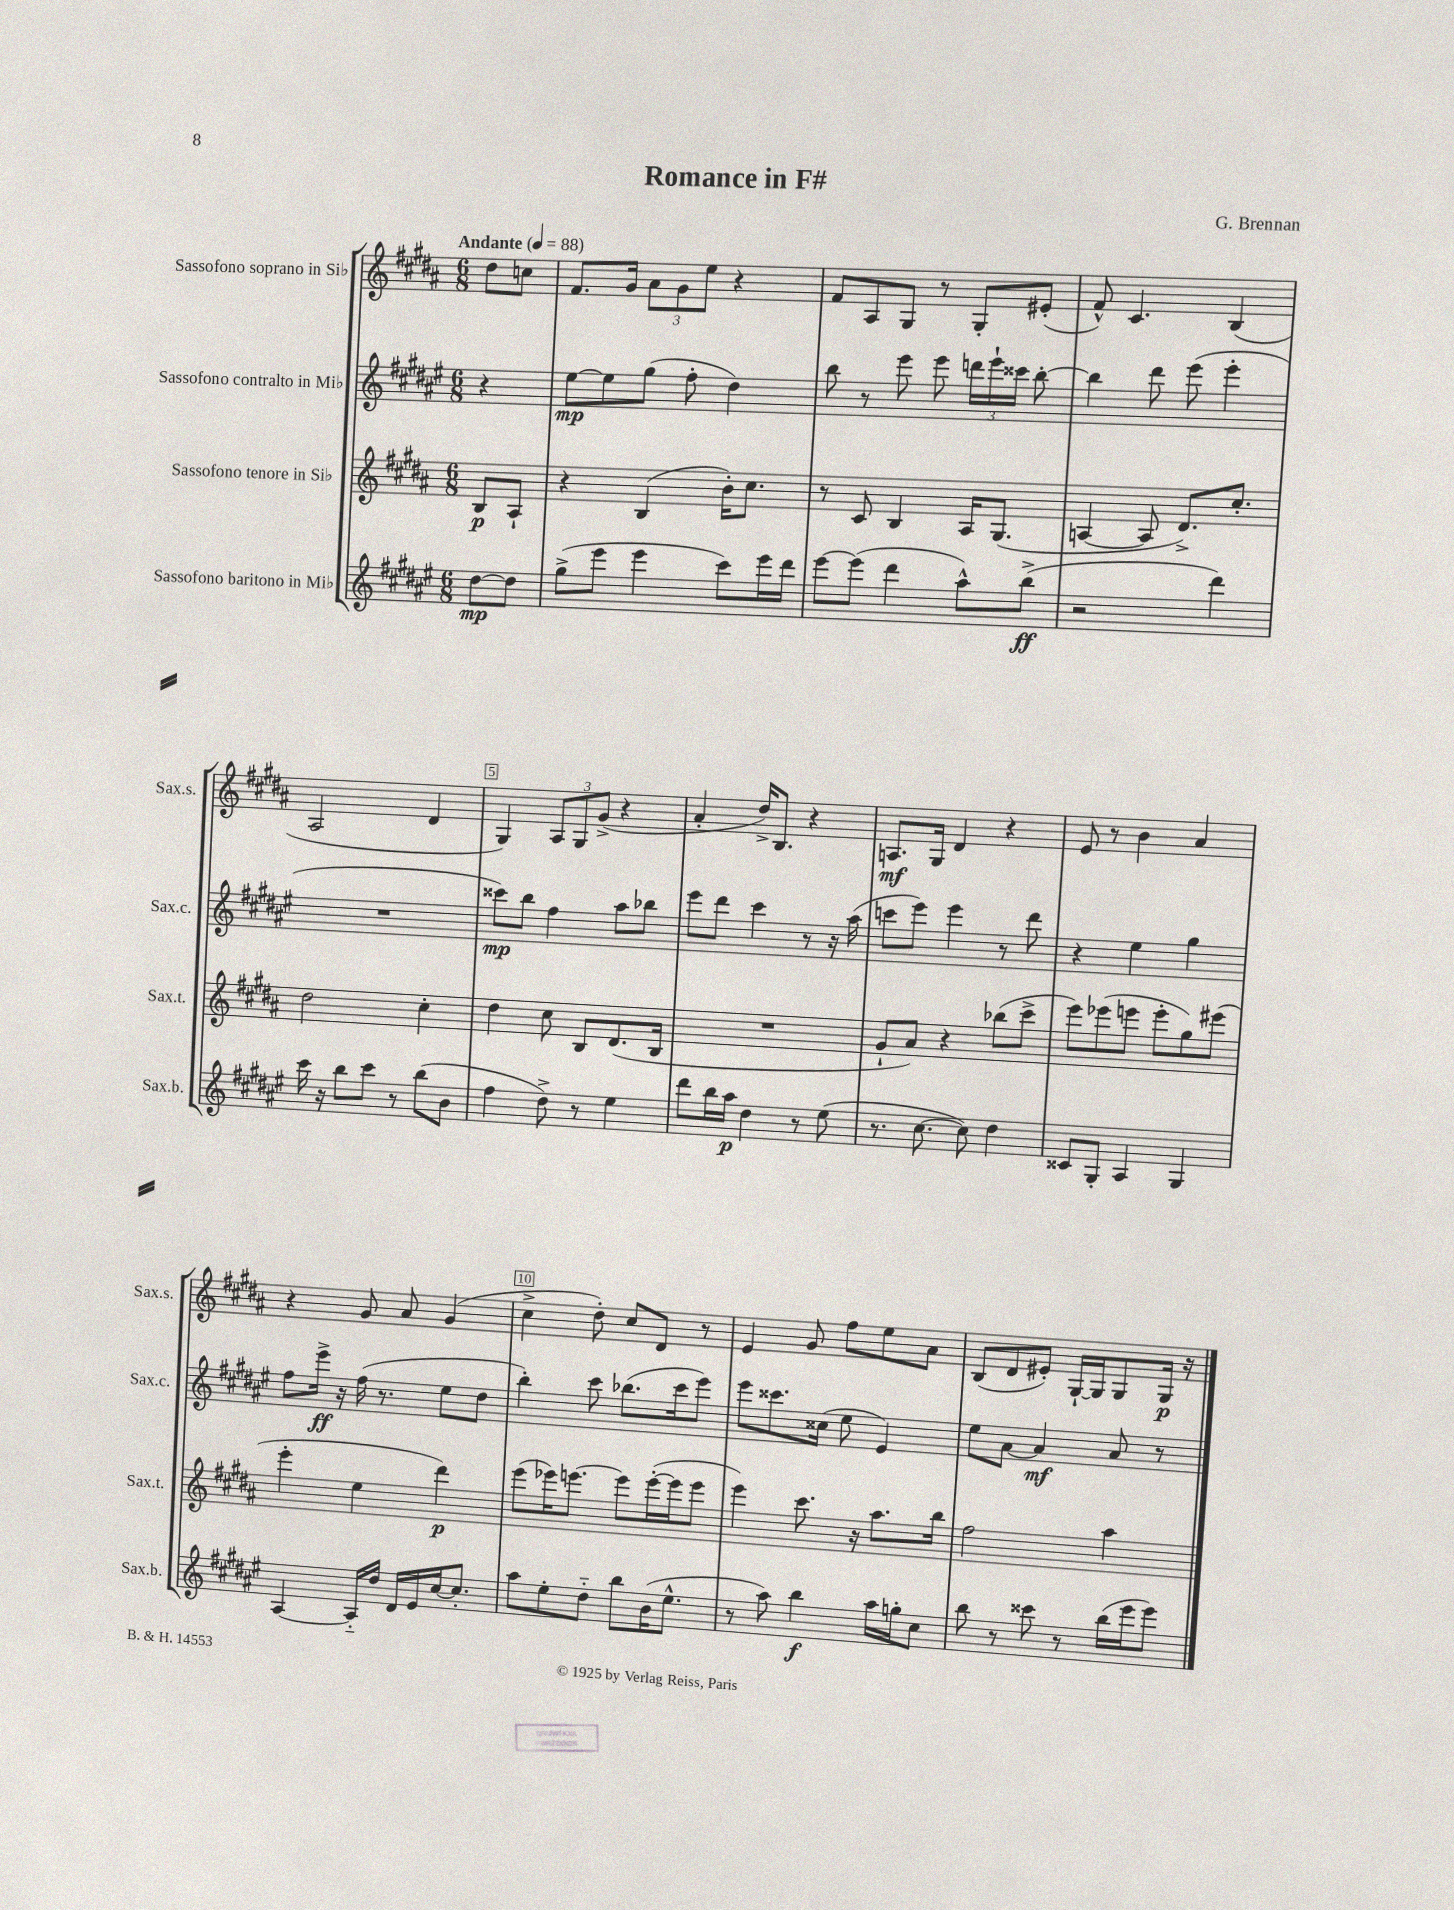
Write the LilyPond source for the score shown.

\header { title = "Romance in F#" composer = "G. Brennan" }
<<
\new StaffGroup <<
\new Staff = "s0" \with { instrumentName = "Sassofono soprano in Sib" shortInstrumentName = "Sax.s." } {
    \clef treble \key b \major \numericTimeSignature \time 6/8 \partial 4 \tempo "Andante" 4 = 88
    \autoBeamOff dis''8[ c''8] |
    fis'8.[ gis'16] \tuplet 3/2 { ais'8[ gis'8 e''8] } r4 |
    fis'8[ ais8 gis8] r8 gis8[-. eis'8]-.( |
    fis'8-^) cis'4. b4( |
    ais2 dis'4 |
    gis4) \tuplet 3/2 { ais8[ gis8 gis'8]->( } r4 |
    ais'4-. dis''16[->) b8.] r4 |
    a8.[\mf gis16] dis'4 r4 |
    e'8 r8 b'4 ais'4 |
    r4 gis'8 ais'8 gis'4( |
    cis''4-> dis''8-.) cis''8[ dis'8] r8 |
    e'4 gis'8 fis''8[ e''8 ais'8] |
    b8[( dis'8 eis'8]-.) gis16[~-! gis16 gis8 gis16]\p r16 \bar "|." |
}
\new Staff = "s1" \with { instrumentName = "Sassofono contralto in Mib" shortInstrumentName = "Sax.c." } {
    \clef treble \key fis \major \numericTimeSignature \time 6/8 \partial 4
    \autoBeamOff r4 |
    eis''8[~\mp eis''8 gis''8]( fis''8-. dis''4) |
    b''8 r8 eis'''8 eis'''8 \tuplet 3/2 { d'''16[ eis'''16-! cisis'''16] } b''8~-. |
    b''4 dis'''8 eis'''8( eis'''4-. |
    R2. |
    cisis'''8[\mp) b''8] fis''4 ais''8[ bes''8] |
    eis'''8[ dis'''8] cis'''4 r8 r16 ais''16( |
    c'''8[ eis'''8]) eis'''4 r8 dis'''8 |
    r4 eis''4 gis''4 |
    fis''8[ eis'''16]->\ff r16 fis''16( r8. eis''8[ dis''8] |
    b''4-.) cis'''8 bes''8.[( cis'''16 eis'''8]) |
    eis'''8[ cisis'''8. cisis''16]( eis''8 eis'4) |
    eis''8[ ais'8]~ ais'4\mf ais'8 r8 \bar "|." |
}
\new Staff = "s2" \with { instrumentName = "Sassofono tenore in Sib" shortInstrumentName = "Sax.t." } {
    \clef treble \key b \major \numericTimeSignature \time 6/8 \partial 4
    \autoBeamOff b8[\p ais8]-! |
    r4 b4( b'16[-.) cis''8.] |
    r8 cis'8 b4 ais16[ gis8.]( |
    a4~ a8 dis'8.[->) cis''8.]-. |
    dis''2 cis''4-. |
    dis''4 cis''8 b8[ dis'8.( b16] |
    R2. |
    gis'8[-! ais'8]) r4 bes''8[( cis'''8]-> |
    e'''8[) ees'''8( e'''8] e'''8[-. gis''8) eis'''8]( |
    e'''4-. e''4 dis'''4\p) |
    e'''8[( ees'''16) e'''8.]~ e'''8[ e'''16~-.( e'''16 e'''8] |
    e'''4) cis'''8. r16 ais''8.[ b''16] |
    fis''2 ais''4 \bar "|." |
}
\new Staff = "s3" \with { instrumentName = "Sassofono baritono in Mib" shortInstrumentName = "Sax.b." } {
    \clef treble \key fis \major \numericTimeSignature \time 6/8 \partial 4
    \autoBeamOff dis''8[~\mp dis''8] |
    gis''8[->( eis'''8] eis'''4 cis'''8[) eis'''16 dis'''16] |
    eis'''8[~ eis'''8]( dis'''4 ais''8[-^) b''8]->\ff( |
    r2 dis'''4) |
    cis'''16 r16 b''8[ cis'''8] r8 b''8[( b'8] |
    fis''4 dis''8->) r8 eis''4 |
    dis'''8[ b''16 ais''16]\p dis''4 r8 eis''8( |
    r8. cis''8.~ cis''8) dis''4 |
    cisis'8[ gis8]-. ais4 gis4 |
    ais4~ ais16[-_ dis''16] dis'16[ eis'16 cis''16~ cis''8.]-. |
    ais''8[ eis''8-. dis''8]-_ b''8[ b'16( eis''8.]-^ |
    r8 ais''8) b''4\f ais''16[ g''16-. cis''8] |
    b''8 r8 cisis'''8 r8 b''16[( eis'''16 eis'''8]) \bar "|." |
}
>>
>>
\layout { \context { \Score \override BarNumber.break-visibility = ##(#f #t #t) barNumberVisibility = #(every-nth-bar-number-visible 5) \override BarNumber.stencil = #(make-stencil-boxer 0.1 0.3 ly:text-interface::print) } }
